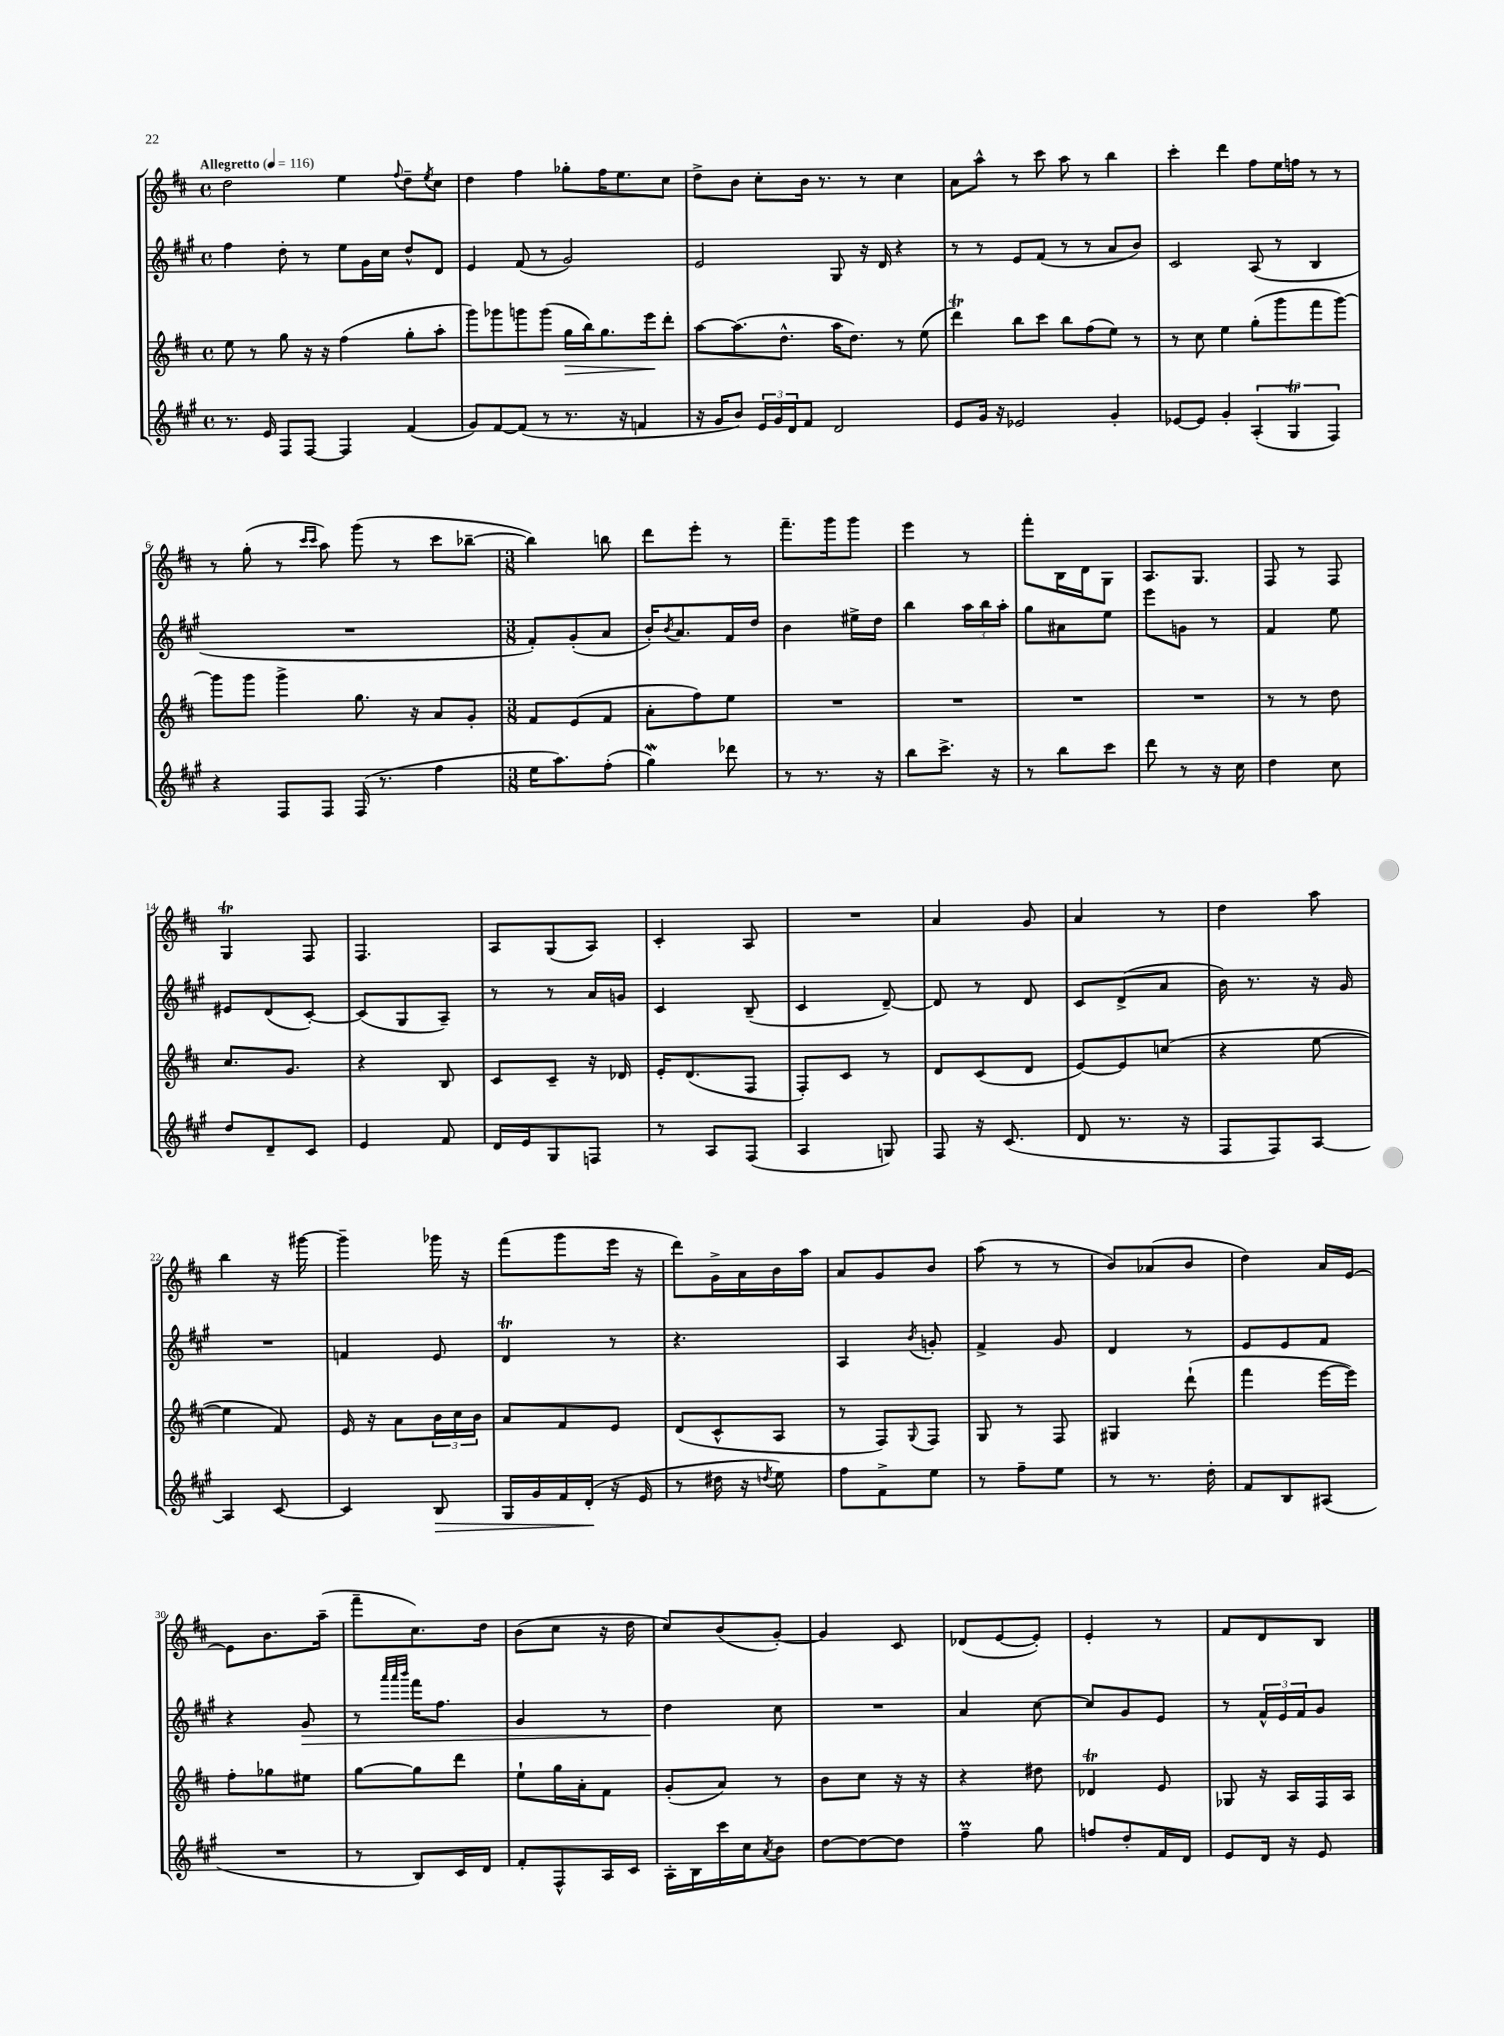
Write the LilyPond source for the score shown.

<<
\new StaffGroup <<
\new Staff = "s0" {
    \clef treble \key d \major \defaultTimeSignature \time 4/4 \tempo "Allegretto" 4 = 116
    d''2 e''4 \appoggiatura { fis''8 } d''8-- \acciaccatura { e''8 } cis''8 |
    d''4 fis''4 ges''8-. fis''16 e''8. cis''8 |
    d''8-> b'8 cis''8-. b'16 r8. r8 cis''4 |
    a'8 a''8-^ r8 cis'''8 a''8 r8 b''4 |
    cis'''4-. d'''4 fis''8 e''16 f''16 r8 r8 |
    r8 g''8-.( r8 \grace { cis'''16 cis'''16 } a''8) g'''8( r8 cis'''8 bes''8~-- |
    \numericTimeSignature \time 3/8 bes''4) b''8 |
    d'''8 e'''8-. r8 |
    fis'''8.-- g'''16 g'''8 |
    e'''4 r8 |
    fis'''8-. b16 d'16 g8 |
    a8. g8. |
    fis8 r8 fis8 |
    g4\trill fis8 |
    fis4. |
    a8 g8( a8) |
    cis'4-. a8 |
    R4. |
    a'4 g'8 |
    a'4 r8 |
    d''4 a''8 |
    b''4 r16 gis'''16~ |
    gis'''4-- ges'''16 r16 |
    fis'''8( g'''8 e'''16 r16 |
    d'''8) g'16-> a'16 b'16 a''16 |
    a'8 g'8 b'8 |
    a''8( r8 r8 |
    b'8) aes'8( b'8 |
    d''4) a'16 e'16~ |
    e'8 b'8. a''16--( |
    fis'''8-- cis''8.) d''16 |
    b'8( cis''8 r16 d''16 |
    cis''8) b'8( g'8~-.) |
    g'4 cis'8 |
    des'8( e'8~ e'8-.) |
    e'4-. r8 |
    fis'8 d'8 b8 \bar "|." |
}
\new Staff = "s1" {
    \clef treble \key a \major \defaultTimeSignature \time 4/4
    fis''4 d''8-. r8 e''8 gis'16 cis''16 d''8-^ d'8 |
    e'4 fis'8( r8 gis'2) |
    e'2 gis8 r16 d'16 r4 |
    r8 r8 e'8 fis'8( r8 r8 a'8 b'8) |
    cis'2 a8( r8 b4 |
    R1 |
    \numericTimeSignature \time 3/8 fis'8-.) gis'8-.( a'8 |
    b'16-.) \acciaccatura { b'8 } a'8. fis'16 d''16 |
    b'4 eis''16-> d''16 |
    b''4 \tuplet 3/2 { a''16 b''16 a''16-. } |
    gis''8 ais'8 e''8 |
    e'''8 g'8 r8 |
    fis'4 e''8 |
    eis'8 d'8( cis'8~-.) |
    cis'8( gis8 a8--) |
    r8 r8 a'16 g'16 |
    cis'4 b8--( |
    cis'4 d'8~--) |
    d'8 r8 d'8 |
    cis'8 d'8->( a'8 |
    b'16) r8. r16 gis'16 |
    R4. |
    f'4 e'8 |
    d'4\trill r8 |
    r4. |
    a4 \acciaccatura { b'8 } g'8-. |
    fis'4-> gis'8 |
    d'4 r8 |
    e'8 e'8 fis'8 |
    r4 gis'8\> |
    r8 \grace { a'''32 a'''32 b'''32 } fis'''16 fis''8. |
    gis'4 r8 |
    d''4\! cis''8 |
    R4. |
    a'4 cis''8~ |
    cis''8 gis'8 e'8 |
    r8 \tuplet 3/2 { fis'16-^ e'16 fis'16 } gis'8 \bar "|." |
}
\new Staff = "s2" {
    \clef treble \key d \major \defaultTimeSignature \time 4/4
    e''8 r8 g''8 r16 r16 fis''4( g''8-. a''8-. |
    g'''8) ges'''8 g'''8 g'''8( g''16\> b''16) g''8. e'''16\! d'''8-. |
    a''8~ a''8.( d''8.-^ a''16 d''8.) r8 e''8( |
    d'''4\trill) b''8 cis'''8 b''8 fis''8( e''8) r8 |
    r8 cis''8 e''4 g''8-.( g'''8 fis'''8 g'''8~) |
    g'''8 g'''8 g'''4-> g''8. r16 a'8 g'8-. |
    \numericTimeSignature \time 3/8 fis'8 e'8( fis'8 |
    a'8-. fis''8) e''8 |
    R4. |
    R4. |
    R4. |
    R4. |
    r8 r8 d''8 |
    cis''8. g'8. |
    r4 b8 |
    cis'8 cis'8-- r16 des'16 |
    e'16-. d'8.( fis8 |
    fis8-.) cis'8 r8 |
    d'8 cis'8( d'8 |
    e'8~) e'8 c''8( |
    r4 e''8~ |
    e''4 fis'8) |
    e'16 r16 a'8 \tuplet 3/2 { b'16 cis''16 b'16 } |
    a'8 fis'8 e'8 |
    d'8( cis'8-^ a8 |
    r8 fis8) \appoggiatura { g8 } fis8 |
    g8 r8 fis8 |
    gis4 d'''8-!( |
    fis'''4 e'''16~ e'''16) |
    fis''8-. ges''8 eis''8 |
    g''8~ g''8 d'''8 |
    e''8-! g''16 a'16-. fis'8 |
    g'8-.( a'8) r8 |
    b'8 cis''8 r16 r16 |
    r4 dis''8 |
    des'4\trill e'8 |
    ges8 r16 a16 fis16 a16 \bar "|." |
}
\new Staff = "s3" {
    \clef treble \key a \major \defaultTimeSignature \time 4/4
    r8. e'16 fis8 fis8~ fis4 fis'4( |
    gis'8) fis'8~ fis'8( r8 r8. r16 f'4 |
    r16 gis'16 b'8) \tuplet 3/2 { e'16 gis'16 d'16 } fis'8 d'2 |
    e'8 gis'16 r16 ees'2 gis'4-. |
    ees'8~ ees'8 gis'4-. \tuplet 3/2 { a4-.( gis4\trill fis4) } |
    r4 fis8 fis8 fis16( r8. fis''4 |
    \numericTimeSignature \time 3/8 e''16 a''8.) fis''8-.( |
    gis''4\mordent) des'''8 |
    r8 r8. r16 |
    b''8 cis'''8.-> r16 |
    r8 b''8 cis'''8 |
    d'''8 r8 r16 cis''16 |
    d''4 cis''8 |
    d''8 d'8-- cis'8 |
    e'4 fis'8 |
    d'16 e'16 gis8 f8 |
    r8 a8 fis8( |
    a4 g8) |
    fis8 r16 cis'8.( |
    d'8 r8. r16 |
    fis8 fis8) a8~ |
    a4 cis'8~ |
    cis'4 b8\> |
    gis16 gis'16 fis'16 d'16-.\!( r16 e'16 |
    r8 dis''16 r16 \acciaccatura { d''8 } e''8) |
    fis''8 fis'8-> e''8 |
    r8 fis''8-- e''8 |
    r8 r8. d''16-. |
    fis'8 b8 ais8( |
    R4. |
    r8 b8) cis'16 d'16 |
    fis'8-. fis8-^ a16 cis'16 |
    a16-. b16 cis'''16 cis''16 \acciaccatura { a'8 } b'8 |
    d''8~ d''8~ d''8 |
    fis''4--\prall gis''8 |
    f''8 d''8-. fis'16 d'16 |
    e'8 d'16 r16 e'8 \bar "|." |
}
>>
>>
